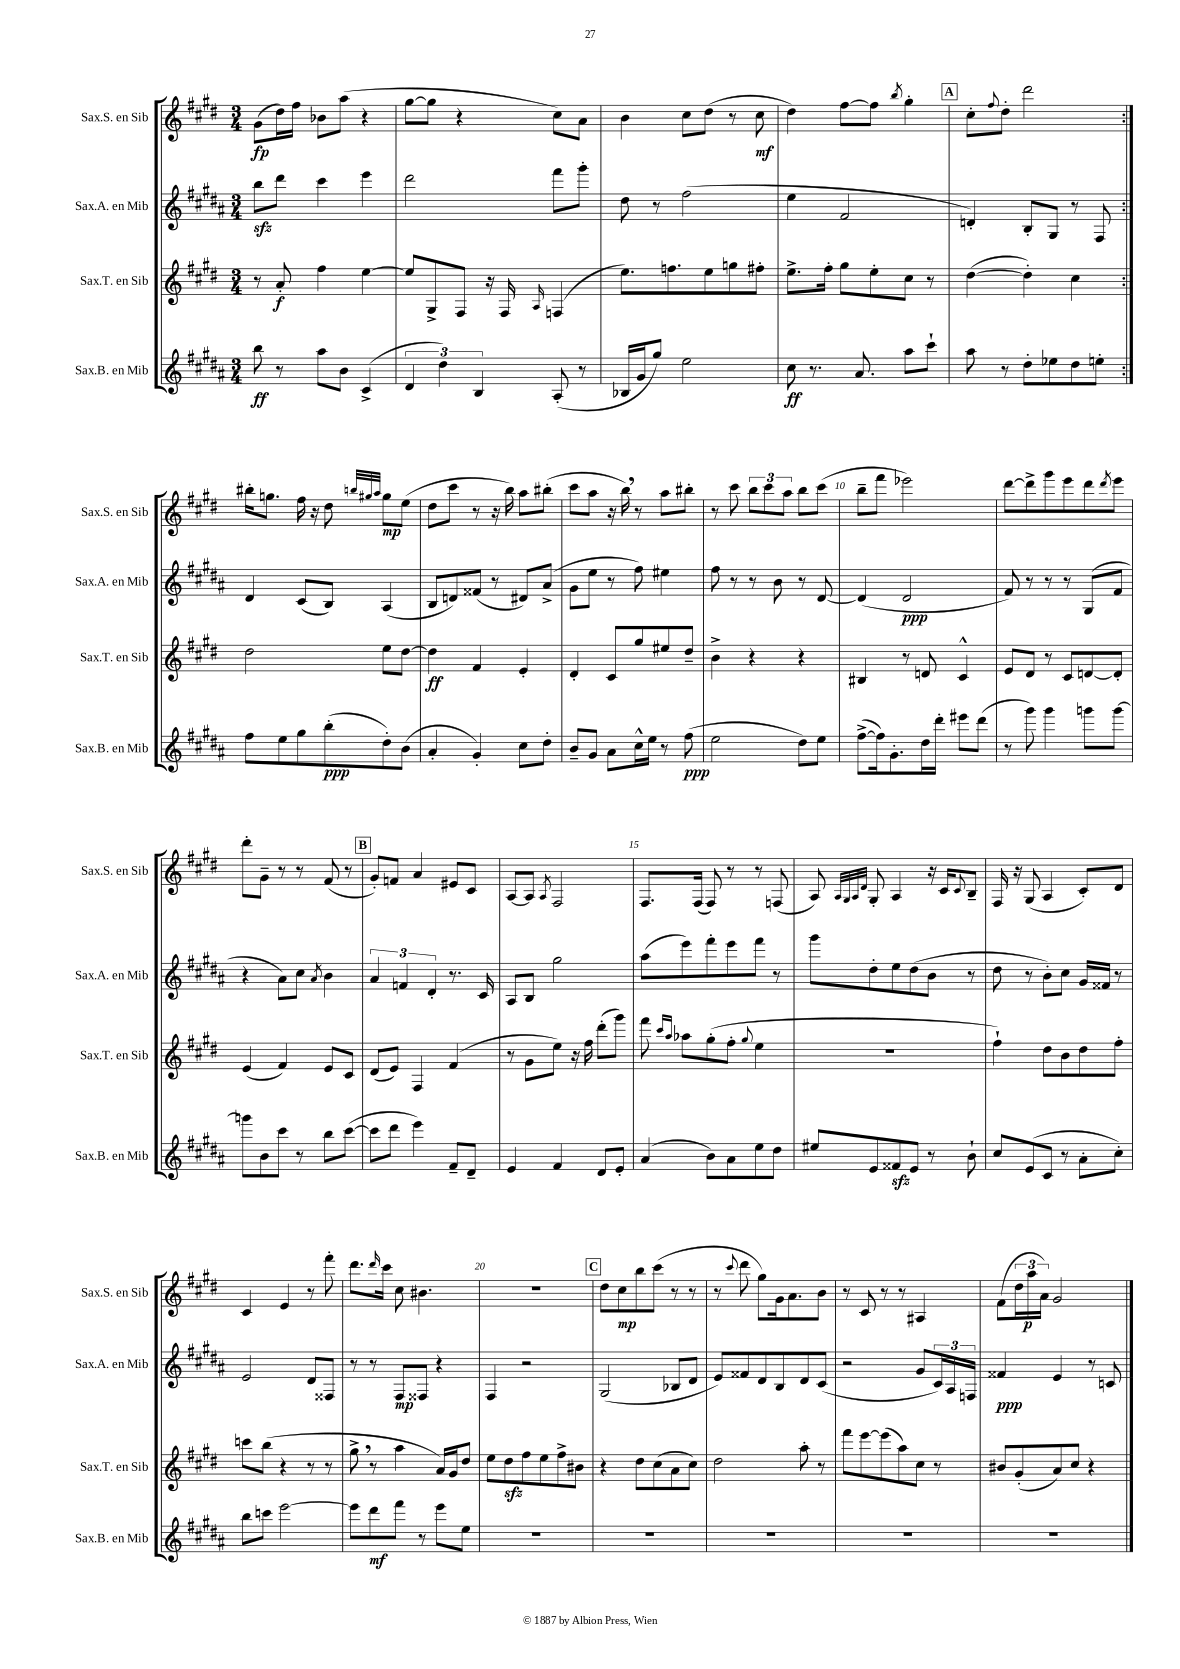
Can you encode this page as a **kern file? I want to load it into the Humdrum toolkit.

**kern	**dynam	**kern	**dynam	**kern	**dynam	**kern	**dynam
*part4	*part4	*part3	*part3	*part2	*part2	*part1	*part1
*staff4	*staff4	*staff3	*staff3	*staff2	*staff2	*staff1	*staff1
*I"Sax.B. en Mib	*	*I"Sax.T. en Sib	*	*I"Sax.A. en Mib	*	*I"Sax.S. en Sib	*
*I'Sax.B. en Mib	*	*I'Sax.T. en Sib	*	*I'Sax.A. en Mib	*	*I'Sax.S. en Sib	*
*clefG2	*	*clefG2	*	*clefG2	*	*clefG2	*
*k[f#c#g#d#a#]	*	*k[f#c#g#d#]	*	*k[f#c#g#d#a#]	*	*k[f#c#g#d#]	*
*M3/4	*	*M3/4	*	*M3/4	*	*M3/4	*
=1	=1	=1	=1	=1	=1	=1	=1
8bb\	ff	8r	.	8bbzz\L	.	(8g#\L	fp
8r	.	8a'/	f	8ddd#\J	.	16dd#\L)	.
.	.	.	.	.	.	16ff#\JJ	.
8aa#\L	.	4ff#\	.	4ccc#\	.	8b-X\L	.
8b\J	.	.	.	.	.	(8aa\J	.
(4c#^/	.	[4ee\	.	4eee\	.	4r	.
=2	=2	=2	=2	=2	=2	=2	=2
6d#/	.	8ee/L]	.	2ddd#\	.	[8gg#\L	.
.	.	8G#^/	.	.	.	8gg#\J]	.
6dd#\)	.	.	.	.	.	.	.
.	.	8F#/J	.	.	.	4r	.
6B/	.	.	.	.	.	.	.
.	.	16r	.	.	.	.	.
.	.	16F#/	.	.	.	.	.
.	.	16qqA/	.	.	.	.	.
(8A#'/	.	(4Fn/	.	8fff#\L	.	8cc#\L)	.
8r	.	.	.	8ggg#'\J	.	8a\J	.
=3	=3	=3	=3	=3	=3	=3	=3
16B-X/LL	.	8.ee\L)	.	8dd#\	.	4b\	.
16g#/J	.	.	.	.	.	.	.
8gg#/J)	.	.	.	8r	.	.	.
.	.	8.ffn\	.	.	.	.	.
2ee\	.	.	.	(2ff#\	.	8cc#\L	.
.	.	8ee\	.	.	.	(8dd#\J	.
.	.	8ggn\	.	.	.	8r	.
.	.	8ff#X'\J	.	.	.	8cc#\	mf
=4	=4	=4	=4	=4	=4	=4	=4
8cc#\	ff	8.ee^\L	.	4ee\	.	4dd#\)	.
8.r	.	.	.	.	.	.	.
.	.	16ff#'\Jk	.	.	.	.	.
.	.	8gg#\L	.	2f#/	.	[8ff#\L	.
8.a#/	.	.	.	.	.	.	.
.	.	8ee'\	.	.	.	8ff#\J]	.
.	.	.	.	.	.	8qbb/	.
8aa#\L	.	8cc#\J	.	.	.	4gg#'\	.
8ccc#`\J	.	8r	.	.	.	.	.
!!LO:REH:place=s1:t=A
=5	=5	=5	=5	=5	=5	=5	=5
8aa#\	.	([4dd#\	.	4dn'/)	.	8cc#'\L	.
.	.	.	.	.	.	8qqff#/	.
8r	.	.	.	.	.	8dd#'\J	.
8dd#'\L	.	4dd#'\])	.	8B'/L	.	2ddd#\	.
8ee-X\	.	.	.	8G#/J	.	.	.
8dd#\	.	4cc#\	.	8r	.	.	.
8een'\J	.	.	.	8F#/	.	.	.
!!LO:LB:g=z
=6:|!	=6:|!	=6:|!	=6:|!	=6:|!	=6:|!	=6:|!	=6:|!
8ff#\L	.	2dd#\	.	4d#/	.	16bb#X'\KL	.
.	.	.	.	.	.	8.ggn\J	.
8ee\	.	.	.	.	.	.	.
8gg#\	.	.	.	(8c#/L	.	16ff#\	.
.	.	.	.	.	.	16r	.
(8bb'\	ppp	.	.	8B/J)	.	8dd#\	.
.	.	.	.	.	.	32qqbbn/LLL	.
.	.	.	.	.	.	32qqgg#X/	.
.	.	.	.	.	.	32qqaa/JJJ	.
8dd#'\)	.	8ee\L	.	(4A#/	.	8gg#\L	mp
(8b\J	.	[8dd#\J	.	.	.	(8ee\J	.
=7	=7	=7	=7	=7	=7	=7	=7
4a#'/	.	4dd#\]	ff	8B/L	.	8dd#\L	.
.	.	.	.	8dn/)	.	8ccc#\J	.
4g#'/)	.	4f#/	.	(8f##X/J	.	8r	.
.	.	.	.	8r	.	16r	.
.	.	.	.	.	.	16bb\)	.
8cc#\L	.	4e'/	.	8d#X/L)	.	8aa\L	.
8dd#'\J	.	.	.	(8a#^/J	.	(8bb#X'\J	.
=8	=8	=8	=8	=8	=8	=8	=8
8b~/L	.	4d#'/	.	8g#\L	.	8ccc#\L	.
8g#/J	.	.	.	8ee\J	.	8aa\J	.
8a#\L	.	8c#/L	.	8r	.	16r	.
.	.	.	.	.	.	16bb,\)	.
16cc#^^\L	.	8gg#/	.	8ff#\)	.	8r	.
16ee\JJ	.	.	.	.	.	.	.
8r	.	8ee#X/	.	4ee#X\	.	8aa\L	.
(8ff#\	ppp	8dd#~/J	.	.	.	8bb#X'\J	.
=9	=9	=9	=9	=9	=9	=9	=9
2ee\	.	4b^\	.	8ff#\	.	8r	.
.	.	.	.	8r	.	8ccc#\	.
.	.	4r	.	8r	.	12bb\L	.
.	.	.	.	.	.	12ccc#\	.
.	.	.	.	8b\	.	.	.
.	.	.	.	.	.	12aa\J	.
8dd#\L)	.	4r	.	8r	.	8bb\L	.
8ee\J	.	.	.	[8d#/	.	(8ccc#\J	.
=10	=10	=10	=10	=10	=10	=10	=10
([8ff#^\L	.	4B#X/	.	(4d#/]	.	8bb~\L	.
16ff#\k])	.	.	.	.	.	8fff#\J	.
8.g#'\	.	.	.	.	.	.	.
.	.	8r	.	2d#/	ppp	2eee-X\)	.
16dd#\L	.	8dn/	.	.	.	.	.
16ddd#'\JJ	.	.	.	.	.	.	.
8eee#X\L	.	4c#^^/	.	.	.	.	.
(8ddd#\J	.	.	.	.	.	.	.
=11	=11	=11	=11	=11	=11	=11	=11
8r	.	8e/L	.	8f#/)	.	[8ddd#\L	.
8ggg#\)	.	8d#/J	.	8r	.	8ddd#^\]	.
4ggg#\	.	8r	.	8r	.	8ggg#\	.
.	.	8c#/L	.	8r	.	8eee\	.
8gggn\L	.	[8dn/	.	(8G#/L	.	8ddd#\	.
.	.	.	.	.	.	8qddd#/	.
[8ggg\J	.	8d'/J]	.	8f#/J	.	8eee\J	.
!!LO:LB:g=z
=12	=12	=12	=12	=12	=12	=12	=12
8gggn\L]	.	(4e/	.	4r	.	8ddd#'\L	.
8b\	.	.	.	.	.	8g#~\J	.
8ccc#\J	.	4f#/)	.	8a#\L)	.	8r	.
8r	.	.	.	8cc#\J	.	8r	.
.	.	.	.	8qa#/	.	.	.
8bb\L	.	8e/L	.	4b\	.	(8f#/	.
([8ccc#\J	.	8c#/J	.	.	.	8r	.
!!LO:REH:place=s1:t=B
=13	=13	=13	=13	=13	=13	=13	=13
8ccc#\L]	.	(8d#/L	.	6a#/	.	8g#'/L)	.
8ddd#\J	.	8e/J)	.	.	.	8fn/J	.
.	.	.	.	6fn/	.	.	.
4eee\)	.	4F#/	.	.	.	4a/	.
.	.	.	.	6d#'/	.	.	.
8f#~/L	.	(4f#/	.	8.r	.	8e#X/L	.
8d#~/J	.	.	.	.	.	8c#/J	.
.	.	.	.	16c#/	.	.	.
=14	=14	=14	=14	=14	=14	=14	=14
4e/	.	8r	.	8A#/L	.	[8A/L	.
.	.	8g#\L	.	8B/J	.	8A/J]	.
.	.	.	.	.	.	8qA/	.
4f#/	.	8ee\J)	.	2gg#\	.	2F#/	.
.	.	16r	.	.	.	.	.
.	.	16ff#\	.	.	.	.	.
8d#/L	.	(8ddd#'\L	.	.	.	.	.
8e'/J	.	8ggg#\J)	.	.	.	.	.
=15	=15	=15	=15	=15	=15	=15	=15
(4a#/	.	8fff#\	.	(8aa#\L	.	8.F#/L	.
.	.	16qqccc#/LL	.	.	.	.	.
.	.	16qqaa/JJ	.	.	.	.	.
.	.	8aa-X\L	.	8eee\)	.	.	.
.	.	.	.	.	.	(16F#/Jk	.
8b\L)	.	(8gg#'\	.	8fff#'\	.	8F#/)	.
8a#\	.	8ff#'\J	.	8eee\	.	8r	.
.	.	8qqgg#/	.	.	.	.	.
8ee\	.	4ee\	.	8fff#\J	.	8r	.
8dd#\J	.	.	.	8r	.	(8Fn/	.
=16	=16	=16	=16	=16	=16	=16	=16
8ee#X/L	.	2.r	.	8ggg#\L	.	8A/)	.
.	.	.	.	.	.	32qqA/LLL	.
.	.	.	.	.	.	32qqG#/	.
.	.	.	.	.	.	32qqA/	.
.	.	.	.	.	.	32qqd#/JJJ	.
8e/	.	.	.	8dd#'\	.	8G#'/	.
8f##Xzz/	.	.	.	8ee\	.	4A/	.
8e/J	.	.	.	(8dd#\	.	.	.
8r	.	.	.	8b\J	.	16r	.
.	.	.	.	.	.	16c#/KL	.
.	.	.	.	.	.	8qqc#/	.
8b`\	.	.	.	8r	.	8B~/J	.
=17	=17	=17	=17	=17	=17	=17	=17
8cc#/L	.	4ff#`\)	.	8dd#\	.	16F#/	.
.	.	.	.	.	.	16r	.
(8e/	.	.	.	8r	.	(8G#/	.
8c#/J	.	8dd#\L	.	8b'\L)	.	4A/	.
8r	.	8b\	.	8cc#\J	.	.	.
8a#'\L	.	8dd#\	.	16g#/LL	.	8c#'/L)	.
.	.	.	.	16f##X/JJ	.	.	.
8cc#'\J)	.	8ff#'\J	.	8r	.	8d#/J	.
!!LO:LB:g=z
=18	=18	=18	=18	=18	=18	=18	=18
8bb\L	.	8cccn\L	.	2e/	.	4c#/	.
8cccn\J	.	(8bb\J	.	.	.	.	.
[2eee\	.	4r	.	.	.	4e/	.
.	.	8r	.	8d#/L	.	8r	.
.	.	8r	.	8F##X/J	.	8fff#'\	.
=19	=19	=19	=19	=19	=19	=19	=19
8eee\L]	.	8gg#^,\	.	8r	.	8.ddd#\L	.
8ddd#\	mf	8r	.	8r	.	.	.
.	.	.	.	.	.	16qqddd#/	.
.	.	.	.	.	.	16ccc#\Jk	.
8fff#\J	.	4aa\	.	8F#/L	mp	8cc#\	.
8r	.	.	.	8F##X/J	.	4.b#X\	.
8eee\L	.	16a/LL)	.	4r	.	.	.
.	.	16g#/J	.	.	.	.	.
8ee\J	.	8dd#/J	.	.	.	.	.
=20	=20	=20	=20	=20	=20	=20	=20
2.r	.	8ee\L	.	4F#/	.	2.r	.
.	.	8dd#zz\	.	.	.	.	.
.	.	8ff#\	.	2r	.	.	.
.	.	8ee\	.	.	.	.	.
.	.	8ff#^\	.	.	.	.	.
.	.	8b#X\J	.	.	.	.	.
!!LO:REH:place=s1:t=C
=21	=21	=21	=21	=21	=21	=21	=21
2.r	.	4r	.	(2G#/	.	8dd#\L	.
.	.	.	.	.	.	8cc#\	mp
.	.	8dd#\L	.	.	.	8bb\	.
.	.	(8cc#\	.	.	.	(8ccc#\J	.
.	.	8a\	.	8B-X/L	.	8r	.
.	.	8cc#\J)	.	8d#/J	.	8r	.
=22	=22	=22	=22	=22	=22	=22	=22
2.r	.	2dd#\	.	8e/L)	.	8r	.
.	.	.	.	.	.	8qqccc#/	.
.	.	.	.	8f##X/	.	8ddd#\	.
.	.	.	.	8d#/	.	8gg#\L)	.
.	.	.	.	8B/	.	16g#\k	.
.	.	.	.	.	.	8.a\	.
.	.	8aa'\	.	8d#/	.	.	.
.	.	8r	.	(8c#/J	.	8b\J	.
=23	=23	=23	=23	=23	=23	=23	=23
2.r	.	8fff#\L	.	2r	.	8r	.
.	.	[8eee\	.	.	.	8c#/	.
.	.	(8eee\]	.	.	.	8r	.
.	.	8aa\)	.	.	.	8r	.
.	.	8cc#\J	.	8g#/L	.	4A#X/	.
.	.	8r	.	24c#/L)	.	.	.
.	.	.	.	24A#/	.	.	.
.	.	.	.	24Fn/JJ	.	.	.
=24	=24	=24	=24	=24	=24	=24	=24
2.r	.	8b#X/L	.	4f##X/	ppp	(8f#\L	.
.	.	(8g#'/	.	.	.	24dd#\L	.
.	.	.	.	.	.	24aa\	p
.	.	.	.	.	.	24a\JJ)	.
.	.	8a/)	.	4e/	.	2g#/	.
.	.	8cc#/J	.	.	.	.	.
.	.	4r	.	8r	.	.	.
.	.	.	.	8cn/	.	.	.
==	==	==	==	==	==	==	==
*-	*-	*-	*-	*-	*-	*-	*-
